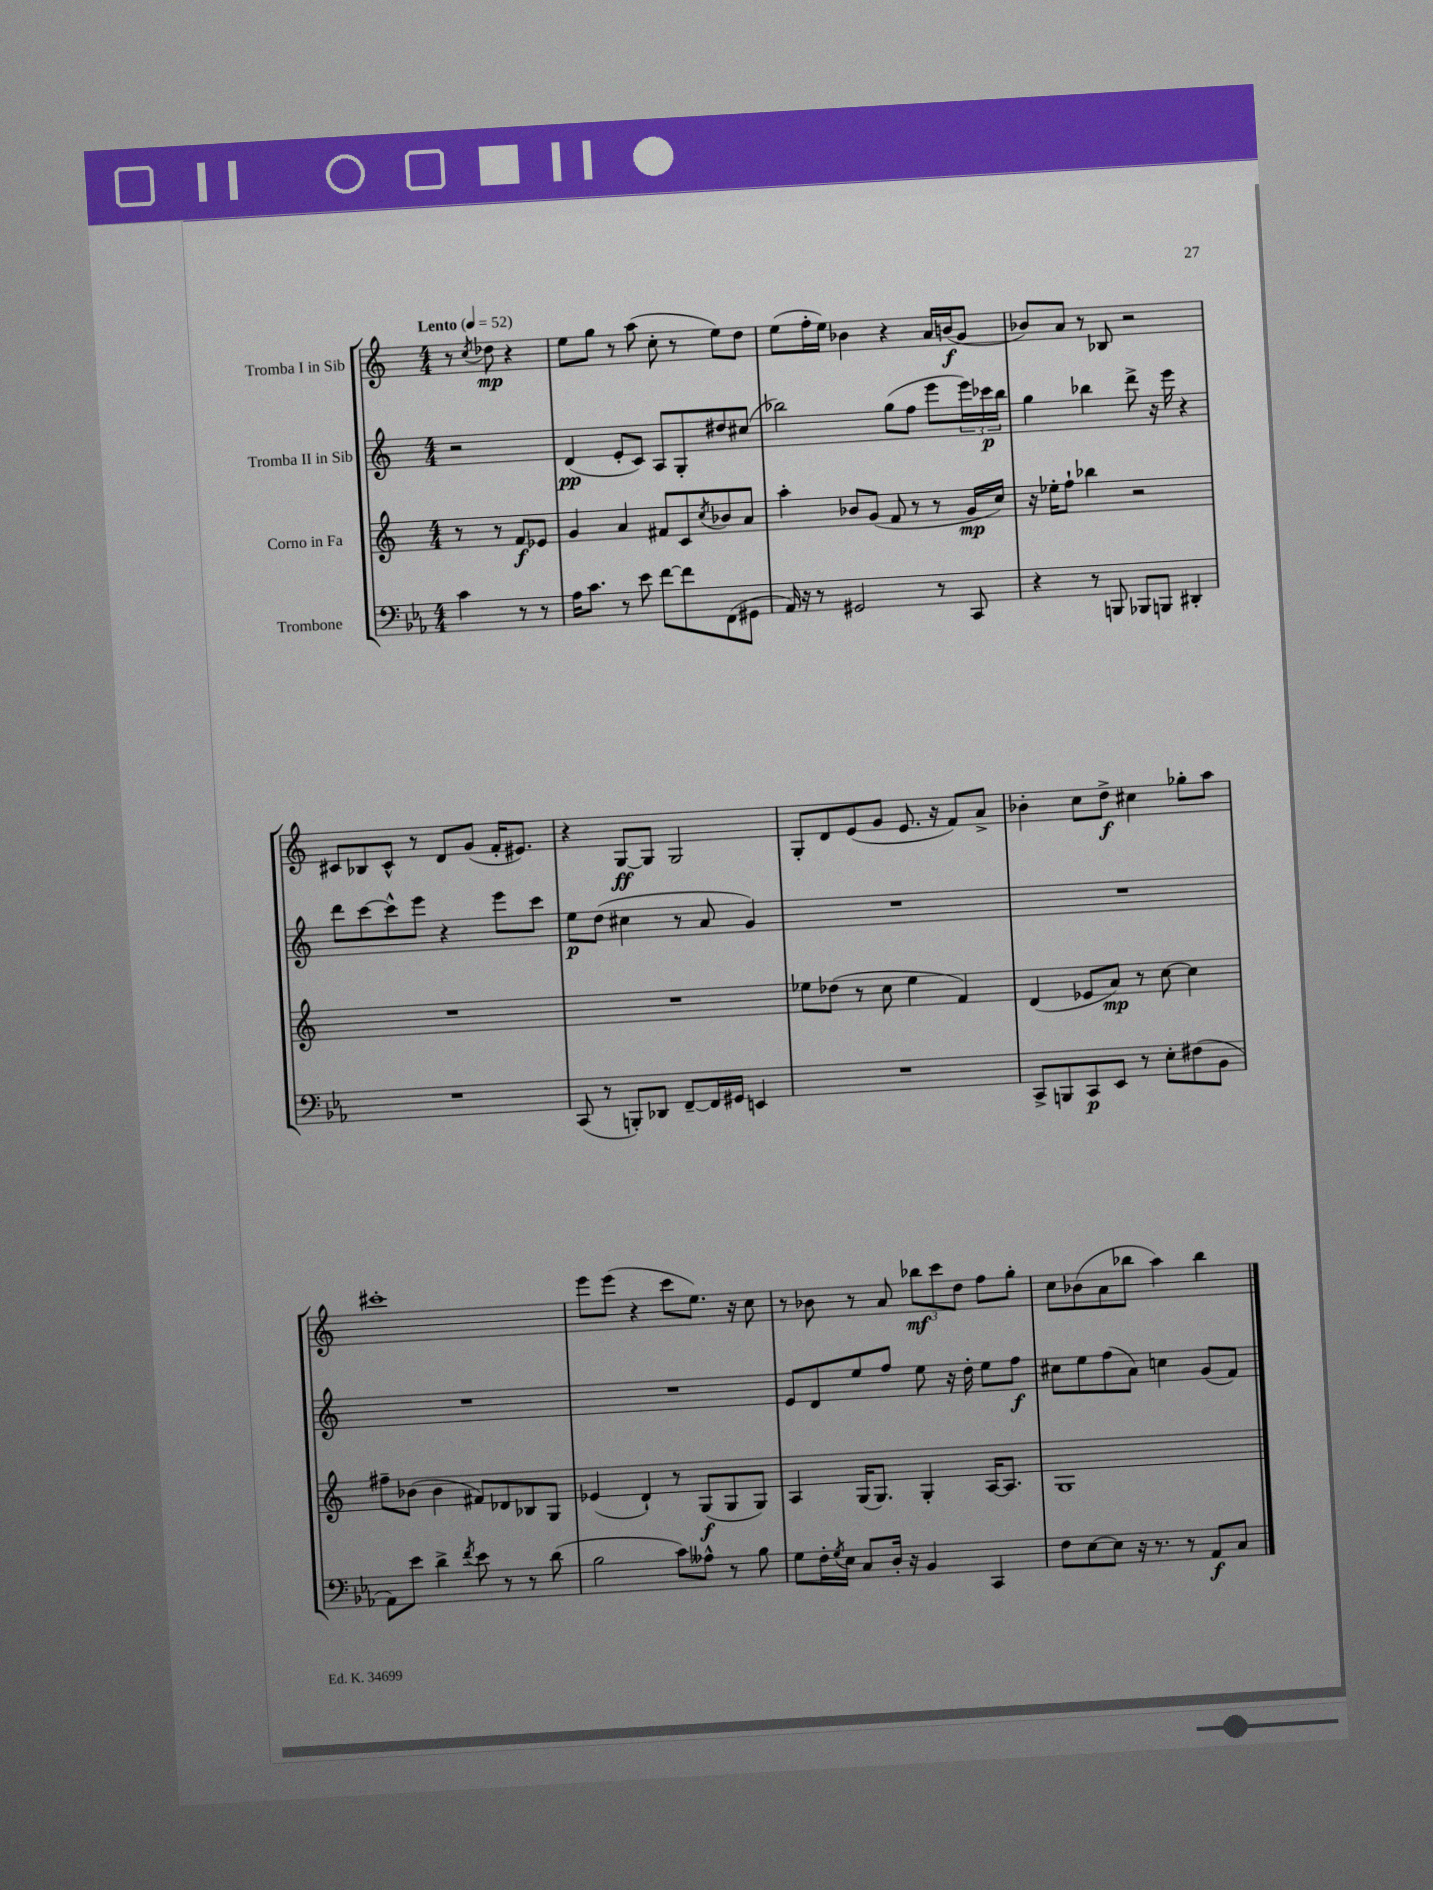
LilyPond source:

<<
\new StaffGroup <<
\new Staff = "s0" \with { instrumentName = "Tromba I in Sib" } {
    \clef treble \key c \major \numericTimeSignature \time 4/4 \partial 2 \tempo "Lento" 4 = 52
    r8 \acciaccatura { c''8 } des''8\mp r4 |
    e''8 g''8 r8 a''8( c''8-. r8 e''8) d''8 |
    e''8( f''16-. e''16) bes'4 r4 a'16 b'16\f( g'8 |
    bes'8) a'8 r8 bes8 r2 |
    cis'8 bes8 cis'8-^ r8 d'8 g'8( f'16-. eis'8.) |
    r4 g8~\ff g8 g2 |
    g8-. d'8 e'8( g'8 e'8. r16 f'8) a'8-> |
    bes'4-. c''8 d''8->\f cis''4 ges''8-. a''8 |
    cis'''1-. |
    e'''8 e'''8( r4 c'''8 e''8.) r16 c''8 |
    r8 bes'8 r8 a'8 \tuplet 3/2 { bes''8\mf c'''8 d''8 } f''8 g''8-. |
    c''8 bes'8( a'8 bes''8 a''4) bes''4 \bar "|." |
}
\new Staff = "s1" \with { instrumentName = "Tromba II in Sib" } {
    \clef treble \key c \major \numericTimeSignature \time 4/4 \partial 2
    r2 |
    d'4\pp( e'8-. c'8) a8 g8-. dis''8 cis''8( |
    bes''2) g''8( f''8 e'''8 \tuplet 3/2 { e'''16) ces'''16\p bes''16 } |
    g''4 bes''4 d'''8-> r16 e'''16 r4 |
    d'''8 c'''8~ c'''8-^ e'''8 r4 e'''8 c'''8 |
    e''8\p d''8( cis''4 r8 a'8 g'4) |
    R1 |
    R1 |
    R1 |
    R1 |
    e'8 d'8 e''8 f''8 e''8 r16 d''16-. e''8 f''8\f |
    cis''8 e''8 f''8( a'8) c''4 g'8( f'8) \bar "|." |
}
\new Staff = "s2" \with { instrumentName = "Corno in Fa" } {
    \clef treble \key c \major \numericTimeSignature \time 4/4 \partial 2
    r8 r8 f'8\f ees'8 |
    g'4 a'4 fis'8 c'8 \acciaccatura { c''8 } bes'8 a'8 |
    a''4-. bes'8 g'8( f'8 r8 r8 g'16\mp c''16) |
    r16 ees''16-. f''8-! bes''4 r2 |
    R1 |
    R1 |
    ees''8 des''8( r8 c''8 ees''4 f'4) |
    d'4( ees'8 a'8\mp) r8 c''8~ c''4 |
    fis''8-- bes'8( bes'4 fis'8) des'8 bes8 g8 |
    ees'4( d'4-!) r8 g8\f( g8 g8) |
    a4 g16( g8.) g4-. a16~ a8. |
    g1 \bar "|." |
}
\new Staff = "s3" \with { instrumentName = "Trombone" } {
    \clef bass \key ees \major \numericTimeSignature \time 4/4 \partial 2
    c'4 r8 r8 |
    aes16 c'8. r8 ees'8 f'8~ f'8 f,8( gis,8 |
    aes,16) r16 r8 gis,2 r8 c,8 |
    r4 r8 b,,8 bes,,8 b,,8 dis,4-. |
    R1 |
    c,8( r8 b,,8-.) des,8 f,8~-- f,16 gis,16 e,4 |
    R1 |
    c,8-> b,,8 c,8\p ees,8 r8 ees8-. fis8( bes,8 |
    aes,8) ees'8 d'4-> \acciaccatura { f'8 } ees'8 r8 r8 d'8( |
    bes2 c'8) aeses8-^ r8 bes8 |
    g8 f16-. \acciaccatura { g8 } ees16 c8 d16-. r16 bes,4 c,4 |
    f8 ees8~ ees8 r16 r8. r8 aes,8\f c8 \bar "|." |
}
>>
>>
\layout { \context { \Score \remove "Bar_number_engraver" } }
